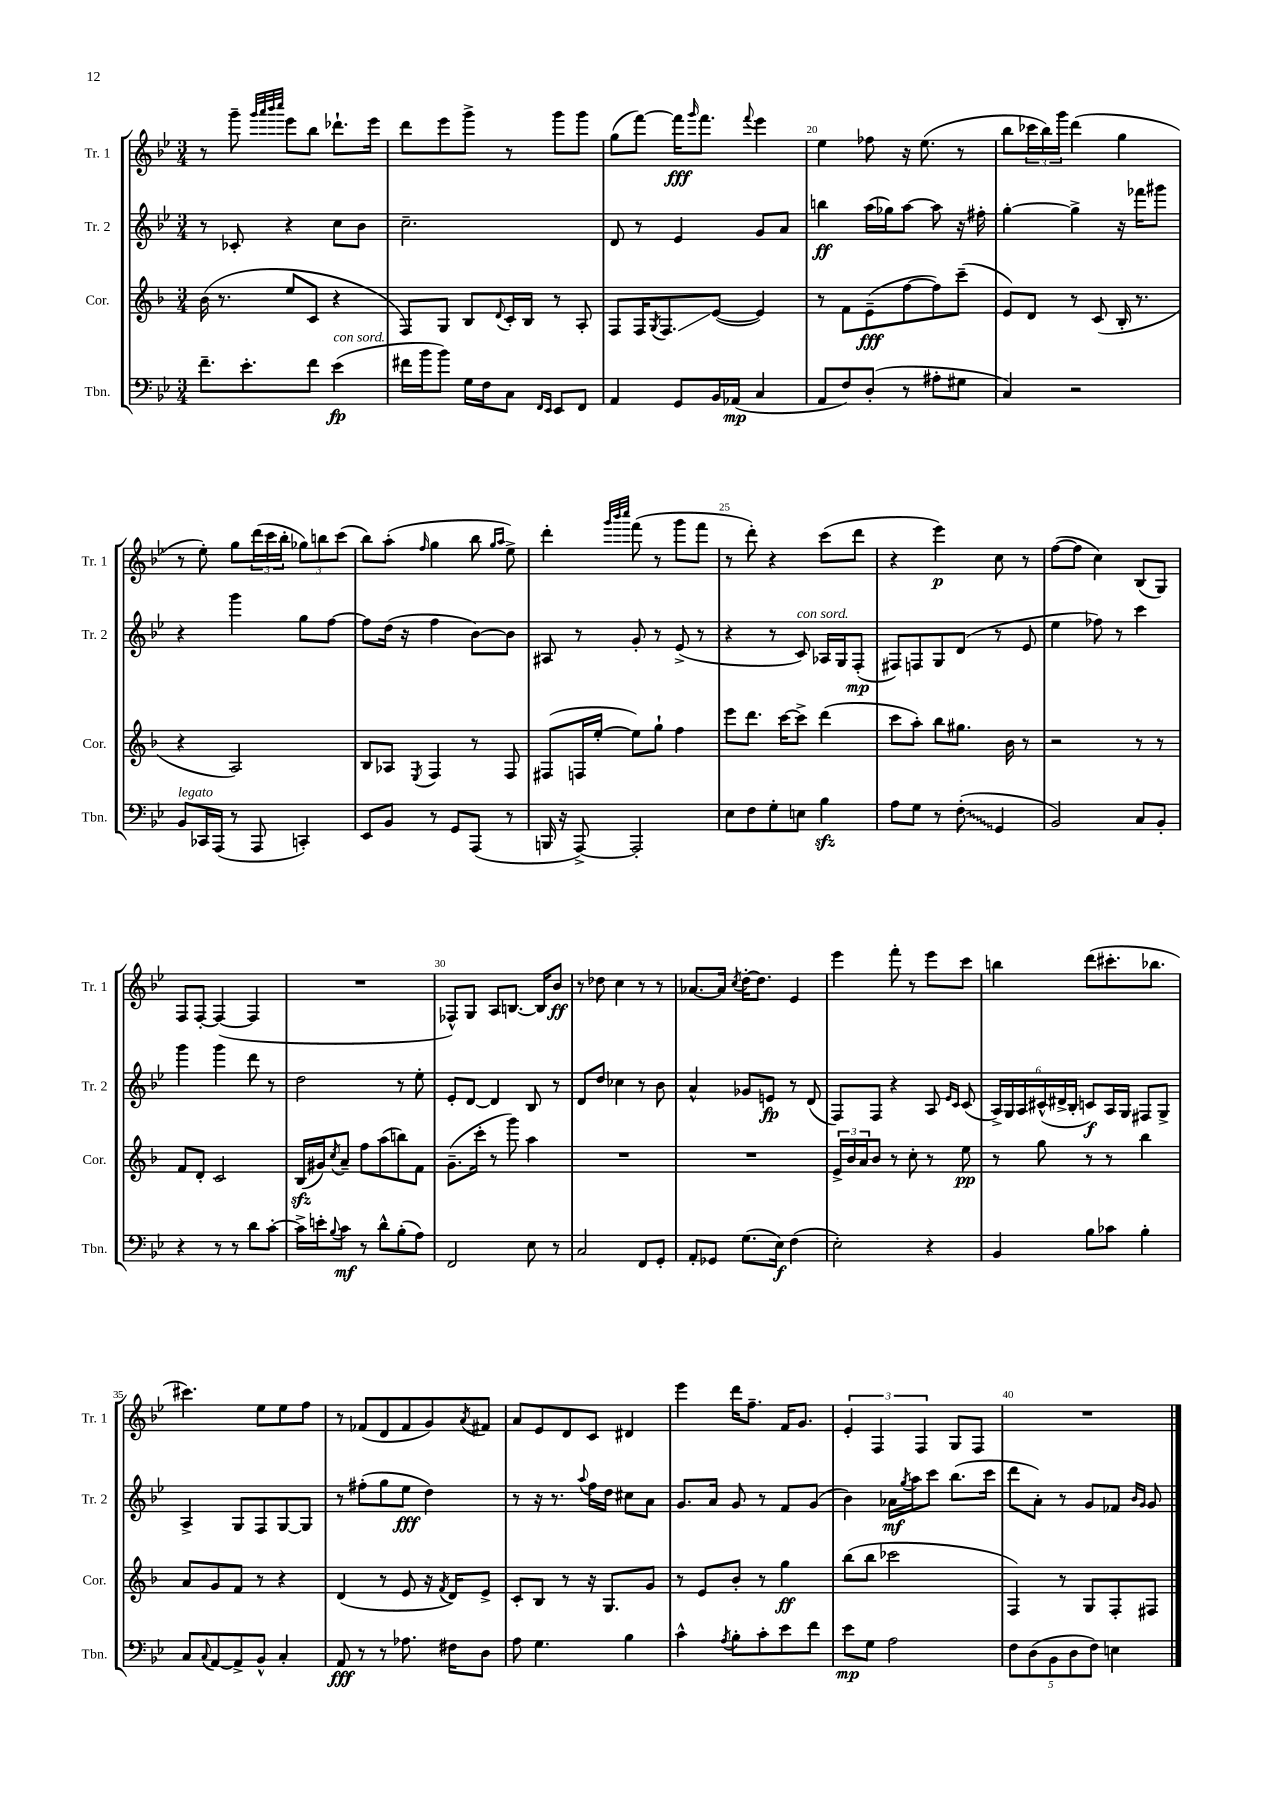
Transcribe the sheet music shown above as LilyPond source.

<<
\new StaffGroup <<
\new Staff = "s0" \with { instrumentName = "Tr. 1" shortInstrumentName = "Tr. 1" } {
    \clef treble \key bes \major \numericTimeSignature \time 3/4
    r8 g'''8-- \grace { g'''32 a'''32 bes'''32 c''''32 } ees'''8 bes''8 des'''8.-! ees'''16 |
    d'''8 ees'''8 g'''8-> r8 g'''8 g'''8 |
    g''8( f'''8~) f'''16\fff \grace { g'''16 } f'''8. \appoggiatura { f'''8 } ees'''4 |
    ees''4 fes''8 r16 ees''8.( r8 |
    bes''8 \tuplet 3/2 { ces'''16 bes''16) g'''16 } d'''4( g''4 |
    r8 ees''8-.) g''8 \tuplet 3/2 { d'''16( c'''16 bes''16-. } \tuplet 3/2 { ges''8) b''8 c'''8( } |
    bes''8) a''8-.( \grace { f''16 } g''4 bes''8 \grace { g''16 a''16 } ees''8->) |
    d'''4-. \grace { g'''32 bes'''32 c''''32 } f'''8( r8 g'''8 f'''8 |
    r8 d'''8-.) r4 c'''8( d'''8 |
    r4 ees'''4\p) c''8 r8 |
    f''8~( f''8 c''4) bes8( g8) |
    f8 f8~-. f4~( f4 |
    R2. |
    fes8-^) g8 a8 b8.~ b16 bes'8\ff |
    r8 des''8 c''4 r8 r8 |
    aes'8.~ aes'16 \acciaccatura { c''8 } d''16~-. d''8. ees'4 |
    ees'''4 f'''8-. r8 ees'''8 c'''8 |
    b''4 d'''8( cis'''8.-. bes''8. |
    cis'''4.) ees''8 ees''8 f''8 |
    r8 fes'8( d'8 fes'8 g'8) \acciaccatura { a'8 } fis'8 |
    a'8 ees'8 d'8 c'8 dis'4 |
    ees'''4 d'''16 f''8.-- f'16 g'8. |
    \tuplet 3/2 { ees'4-. f4 f4 } g8 f8 |
    R2. \bar "|." |
}
\new Staff = "s1" \with { instrumentName = "Tr. 2" shortInstrumentName = "Tr. 2" } {
    \clef treble \key bes \major \numericTimeSignature \time 3/4
    r8 ces'8-. r4 c''8 bes'8 |
    c''2.-- |
    d'8 r8 ees'4 g'8 a'8 |
    b''4\ff a''16( ges''16) a''8~ a''8 r16 fis''16-. |
    g''4~-. g''4-> r16 fes'''16 gis'''8 |
    r4 g'''4 g''8 f''8~ |
    f''8 d''16( r16 f''4 bes'8~) bes'8 |
    ais8 r8 g'8-. r8 ees'8->( r8 |
    r4 r8 c'8^\markup { \italic "con sord." }) aes16 g16 f8-.\mp( |
    fis8) f8 g8 d'8( r8 ees'8 |
    ees''4 fes''8) r8 c'''4 |
    g'''4 g'''4 d'''8 r8 |
    d''2 r8 ees''8-. |
    ees'8-. d'8~ d'4 bes8 r8 |
    d'8 d''8 ces''4 r8 bes'8 |
    a'4-^ ges'8 e'8\fp r8 d'8( |
    f8) f8 r4 a8 \grace { ees'16 c'16 } c'8( |
    \tuplet 6/4 { a16->) g16 a16 cis'16-^( dis'16-> bes16-. } c'8\f) a16 g16 fis8 g8-> |
    a4-> g8 f8 g8~ g8 |
    r8 fis''8-.( g''8 ees''8\fff d''4) |
    r8 r16 r8. \appoggiatura { a''8 } f''16 d''16 cis''8 a'8 |
    g'8. a'16 g'8 r8 f'8 g'8( |
    bes'4) aes'16\mf \acciaccatura { g''8 } a''16 c'''8 bes''8.( c'''16 |
    d'''8 a'8-.) r8 g'8 fes'8 \grace { bes'16 g'16 } g'8 \bar "|." |
}
\new Staff = "s2" \with { instrumentName = "Cor." shortInstrumentName = "Cor." } {
    \clef treble \key f \major \numericTimeSignature \time 3/4
    bes'16( r8. e''8 c'8 r4 |
    f8) g8 bes8 \appoggiatura { d'8 } c'16-. bes16 r8 a8-. |
    f8 f16 \acciaccatura { g8 } f8.\glissando e'8~( e'4) |
    r8 f'8 e'8--\fff( f''8~ f''8) c'''8--( |
    e'8) d'8 r8 c'8( bes16-. r8. |
    r4 a2) |
    bes8 aes8 \acciaccatura { e8 } f4 r8 f8 |
    fis8( f16 e''16~-. e''8) g''8-! f''4 |
    e'''8 d'''8. c'''16~ c'''8-> d'''4( |
    c'''8 a''8-.) bes''8 gis''8. bes'16 r8 |
    r2 r8 r8 |
    f'8 d'8-. c'2 |
    bes16\sfz( gis'16) \acciaccatura { c''8 } a'8-- f''8 a''8( b''8) f'8 |
    g'8.--( c'''16-. r8 g'''8) a''4 |
    R2. |
    R2. |
    \tuplet 3/2 { e'16-> bes'16 a'16 } bes'8 r8 c''8-. r8 e''8\pp |
    r8 g''8 r8 r8 bes''4 |
    a'8 g'8 f'8 r8 r4 |
    d'4( r8 e'8 r16 \acciaccatura { f'8 } d'16) e'8-> |
    c'8-. bes8 r8 r16 g8. g'8 |
    r8 e'8 bes'8-. r8 g''4\ff |
    bes''8( bes''8 ces'''2 |
    f4) r8 g8 f8-. fis8 \bar "|." |
}
\new Staff = "s3" \with { instrumentName = "Tbn." shortInstrumentName = "Tbn." } {
    \clef bass \key bes \major \numericTimeSignature \time 3/4
    f'8.-- ees'8.-. f'8 ees'4\fp^\markup { \italic "con sord." }( |
    fis'16 bes'16 bes'8) g16 f16 c8 \grace { f,16 ees,16 } ees,8 f,8 |
    a,4 g,8 bes,16 aes,16\mp( c4 |
    a,8 f8) d8-.( r8 ais8-. gis8 |
    c4) r2 |
    bes,8^\markup { \italic "legato" } ces,16 a,,16( r8 a,,8 c,4-.) |
    ees,8 bes,8 r8 g,8 a,,8( r8 |
    b,,16 r16 a,,8~->) a,,2-. |
    ees8 f8 g8-. e8 bes4\sfz |
    a8 g8 r8 \once \override Glissando.style = #'zigzag f8-.\glissando( g,4 |
    bes,2) c8 bes,8-. |
    r4 r8 r8 d'8 c'8~-. |
    c'16-> e'16-. \appoggiatura { bes8 } c'8\mf r8 d'8-^ bes8-.( a8) |
    f,2 ees8 r8 |
    c2 f,8 g,8-. |
    a,8-. ges,8 g8.( ees16\f) f4( |
    ees2-.) r4 |
    bes,4 bes8 ces'8 bes4-. |
    c8 \appoggiatura { c8 } a,8~ a,8-> bes,8-^ c4-. |
    a,8\fff r8 r8 aes8. fis16 d8 |
    a8 g4. bes4 |
    c'4-^ \acciaccatura { a8 } bes8-. c'8-. ees'8 f'8 |
    ees'8\mp g8 a2 |
    \tuplet 5/4 { f8 d8( bes,8 d8 f8) } e4 \bar "|." |
}
>>
>>
\layout { \context { \Score currentBarNumber = #17 \override BarNumber.break-visibility = ##(#f #t #t) barNumberVisibility = #(every-nth-bar-number-visible 5) } }
